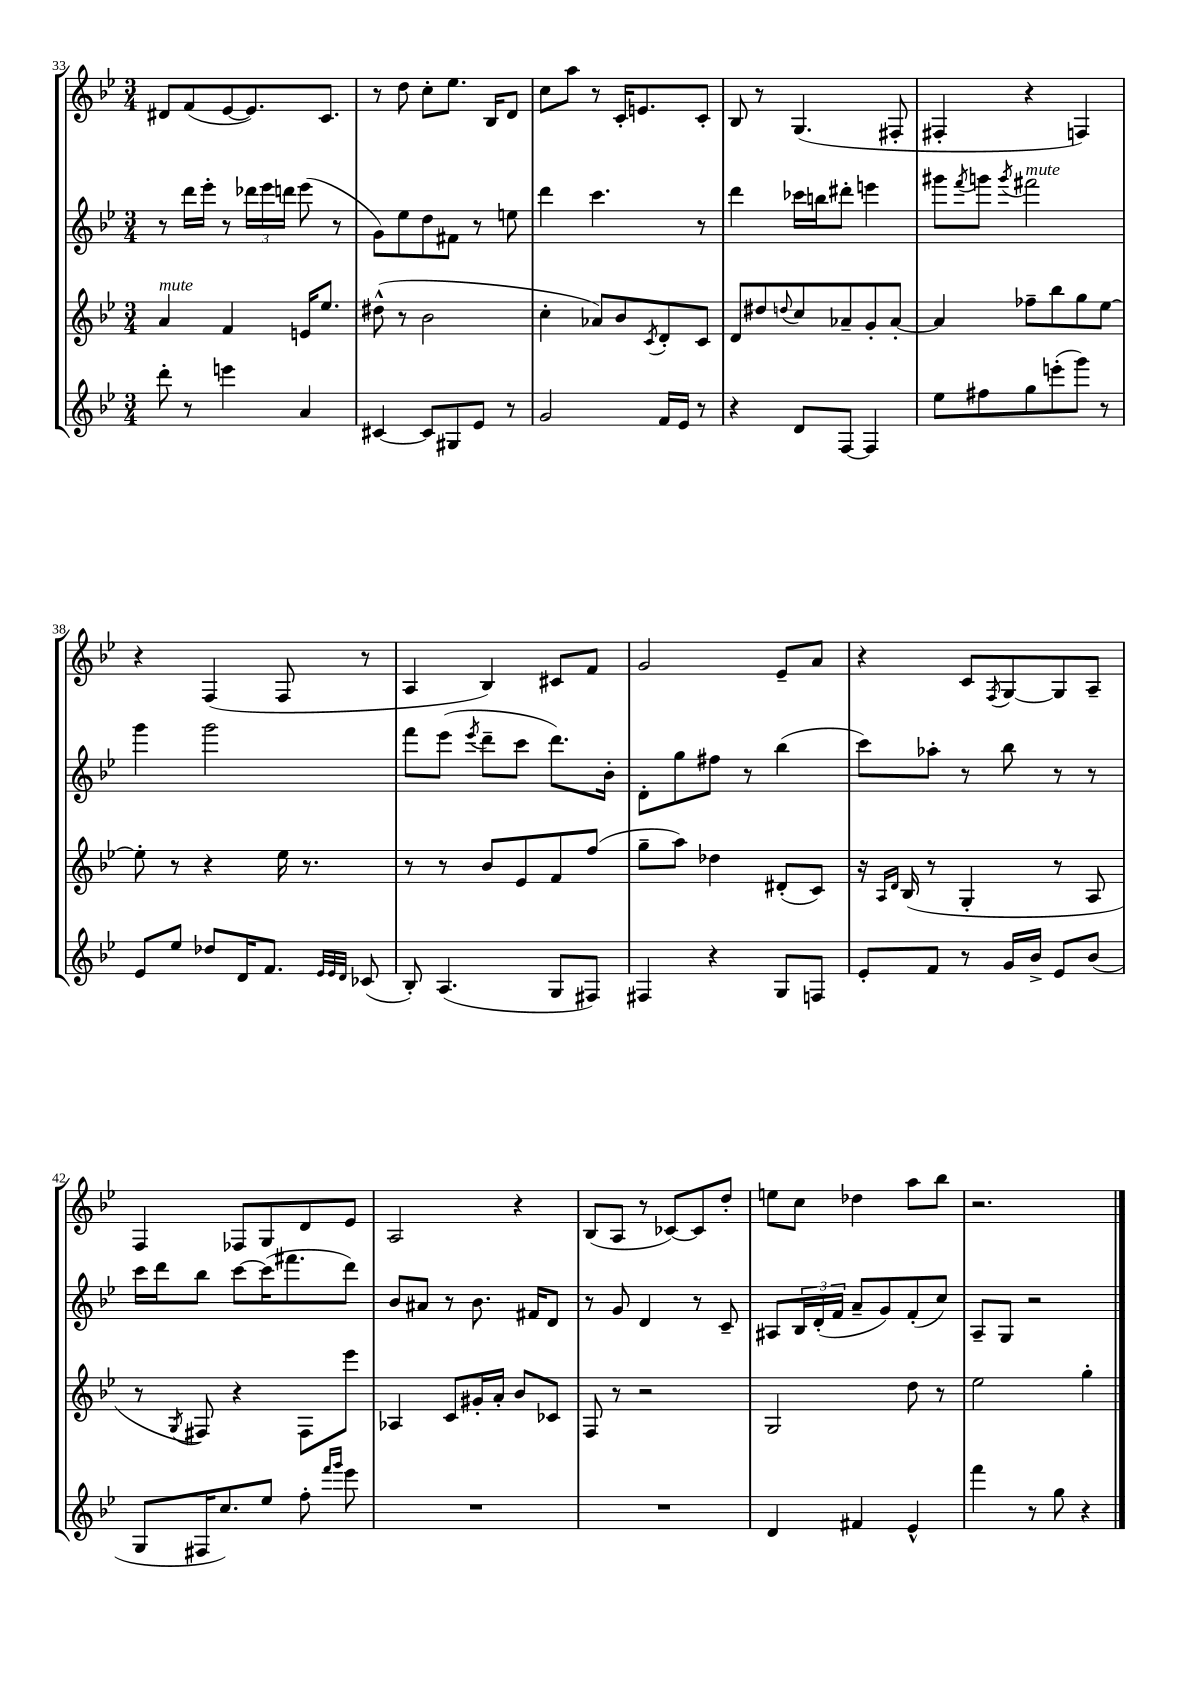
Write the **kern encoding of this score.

**kern	**kern	**kern	**kern
*staff4	*staff3	*staff2	*staff1
*clefG2	*clefG2	*clefG2	*clefG2
*k[b-e-]	*k[b-e-]	*k[b-e-]	*k[b-e-]
*M3/4	*M3/4	*M3/4	*M3/4
8ddd'\	4a/	8r	8d#/L
8r	.	16ddd\LL	(8f/
.	.	16eee-'\JJ	.
4eee\	4f/	8r	[8e-/
.	.	24ddd-\LL	8.e-/])
.	.	24eee-\	.
.	.	24ddd\JJ	.
4a/	16e/LK	(8eee-\	.
.	8.ee-/J	.	8.c/J
.	.	8r	.
=	=	=	=
[4c#/	(8dd#^^\	8g\L)	8r
.	8r	8ee-\	8dd\
8c#/]L	2b-\	8dd\	8cc'\L
8G#/	.	8f#\J	8.ee-\J
8e-/J	.	8r	.
.	.	.	16B-/LK
8r	.	8ee\	8d/J
=	=	=	=
2g/	4cc'\	4ddd\	8cc\L
.	.	.	8aa\J
.	8a-/L)	4.ccc\	8r
.	8b-/	.	16c'/LK
.	.	.	8.e/
.	8qc/	.	.
16f/LL	8d'/	.	.
16e-/JJ	.	.	.
8r	8c/J	8r	8c'/J
=	=	=	=
4r	8d/L	4ddd\	8B-/
.	8dd#/	.	8r
.	8qqdd/	.	.
8d/L	8cc/	16ccc-\LL	(4.G/
.	.	16bb\J	.
[8F/J	8a-~/	8ddd#'\J	.
4F/]	8g'/	4eee\	.
.	[8a-'/J	.	8F#'/
=	=	=	=
8ee-\L	4a-/]	8ggg#\L	4F#'/
.	.	8qfff/	.
8ff#\	.	8ggg\J	.
.	.	8qggg/	.
8gg\	8ff-~\L	2fff#\	4r
(8eee'\	8bb-\	.	.
8ggg\J)	8gg\	.	4F/)
8r	[8ee-\J	.	.
=	=	=	=
8e-/L	8ee-'\]	4ggg\	4r
8ee-/J	8r	.	.
8dd-/L	4r	2ggg\	(4F/
16d/K	.	.	.
8.f/J	.	.	.
.	16ee-\	.	8F/
.	8.r	.	.
32qqe-/LLL	.	.	.
32qqe-/	.	.	.
32qqd/JJJ	.	.	.
(8c-/	.	.	8r
=	=	=	=
8B-'/)	8r	8fff\L	4A/
(4.A/	8r	(8eee-\J	.
.	.	8qeee-/	.
.	8b-/L	8ddd~\L	4B-/)
.	8e-/	8ccc\J	.
8G/L	8f/	8.ddd\L)	8c#/L
8F#/J)	(8ff/J	.	8f/J
.	.	16b-'\Jk	.
=	=	=	=
4F#/	8gg~\L	8d'\L	2g/
.	8aa\J)	8gg\	.
4r	4dd-\	8ff#\J	.
.	.	8r	.
8G/L	(8d#'/L	(4bb-\	8e-~/L
8F/J	8c/J)	.	8a/J
=	=	=	=
8e-'/L	16r	8ccc\L)	4r
.	16qqA/LL	.	.
.	16qqd/JJ	.	.
.	(16B-/	.	.
8f/J	8r	8aa-'\J	.
8r	4G'/	8r	8c/L
.	.	.	8qF/
16g/LL	.	8bb-\	[8G/
16b-^/JJ	.	.	.
8e-/L	8r	8r	8G/]
(8b-/J	8A/	8r	8A~/J
=	=	=	=
8G/L	8r	16ccc\LL	4F/
.	.	16ddd\J	.
.	8qG/	.	.
16F#/K	8F#/)	8bb-\J	.
8.cc/)	.	.	.
.	4r	[8ccc\L	8F-/L
8ee-/J	.	(16ccc\]K	8G/
.	.	8.fff#\	.
8ff'\	8F#\L	.	8d/
16qqfff/LL	.	.	.
16qqggg/JJ	.	.	.
8eee-\	8eee-\J	8ddd\J)	8e-/J
=	=	=	=
2.r	4A-/	8b-/L	2A/
.	.	8a#/J	.
.	8c/L	8r	.
.	16g#'/L	8.b-\	.
.	16a'/JJ	.	.
.	8b-/L	.	4r
.	.	16f#/LK	.
.	8c-/J	8d/J	.
=	=	=	=
2.r	8F/	8r	(8B-/L
.	8r	8g/	8A/J
.	2r	4d/	8r
.	.	.	[8c-/L)
.	.	8r	8c-/]
.	.	8c~/	8dd'/J
=	=	=	=
4d/	2G/	8A#/L	8ee\L
.	.	24B-/L	8cc\J
.	.	(24d'/	.
.	.	24f/JJ	.
4f#/	.	8a~/L	4dd-\
.	.	8g/)	.
4e-^^/	8dd\	(8f'/	8aa\L
.	8r	8cc/J)	8bb-\J
=	=	=	=
4fff\	2ee-\	8A~/L	2.r
.	.	8G/J	.
8r	.	2r	.
8gg\	.	.	.
4r	4gg'\	.	.
==	==	==	==
*-	*-	*-	*-
